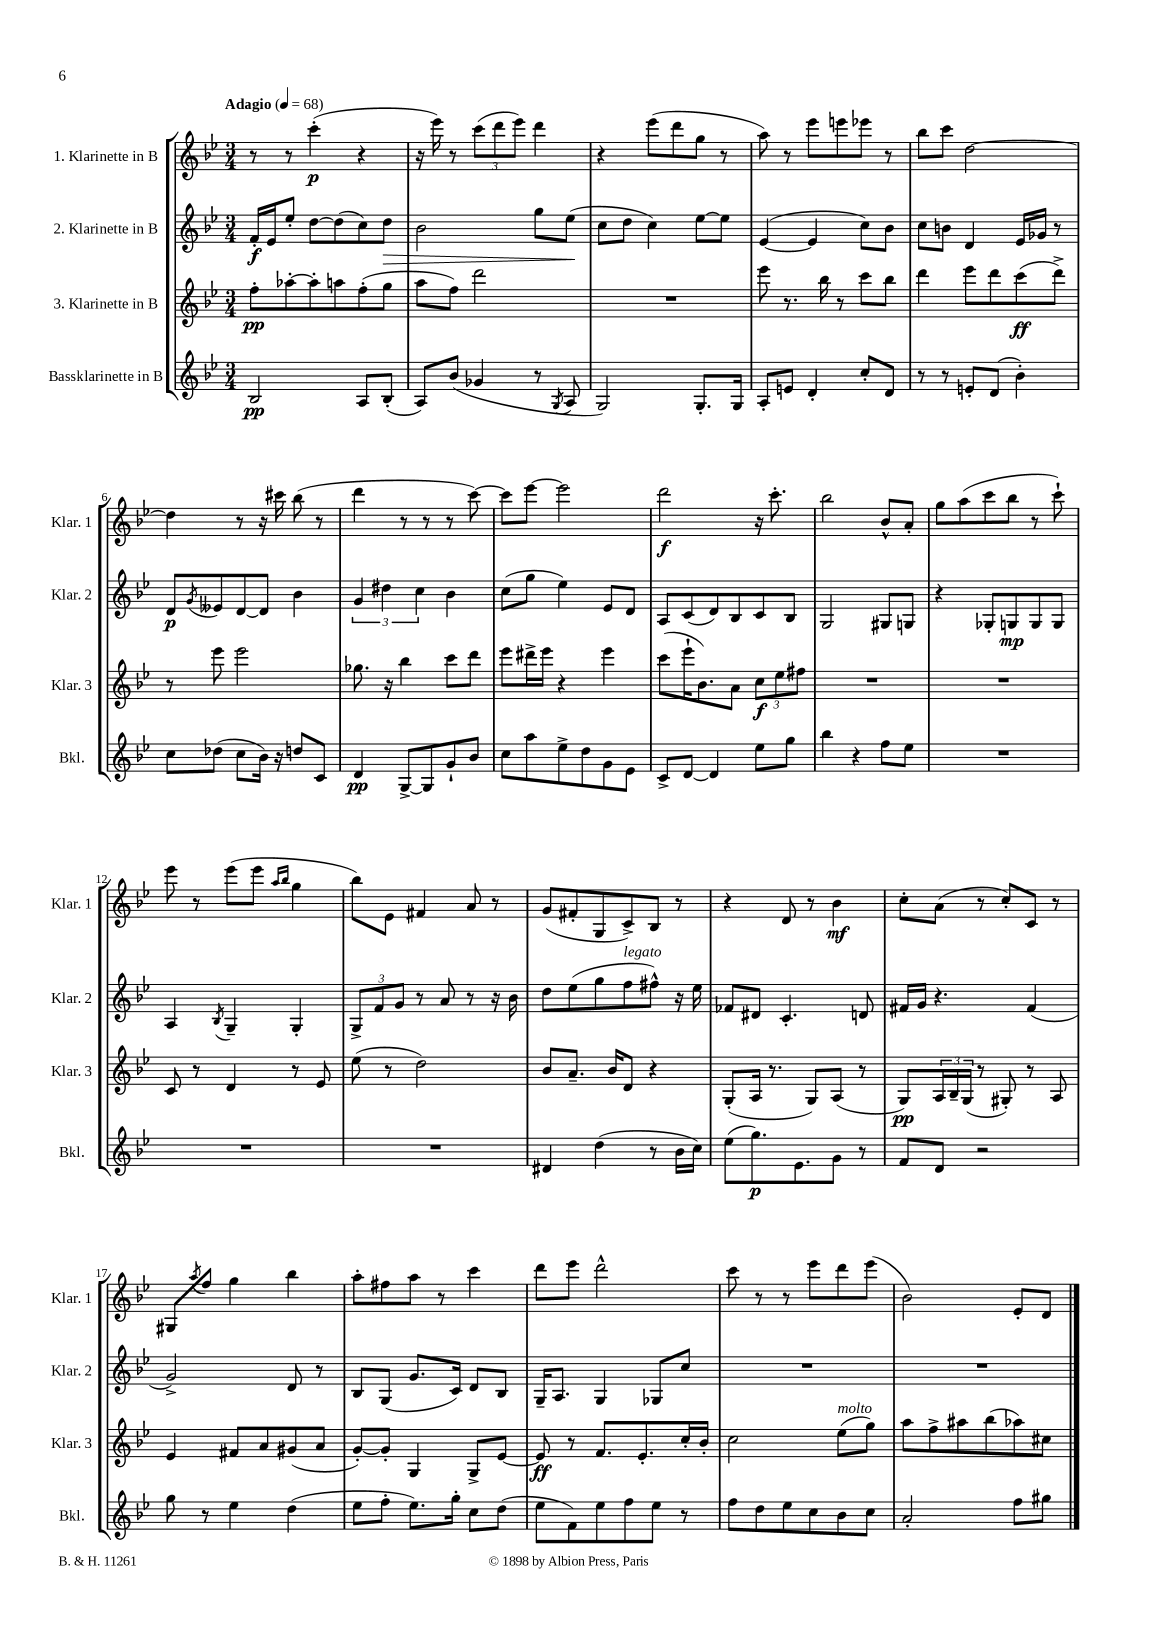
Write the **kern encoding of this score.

**kern	**dynam	**kern	**dynam	**kern	**dynam	**kern	**dynam
*part4	*part4	*part3	*part3	*part2	*part2	*part1	*part1
*staff4	*staff4	*staff3	*staff3	*staff2	*staff2	*staff1	*staff1
*I"Bassklarinette in B	*	*I"3. Klarinette in B	*	*I"2. Klarinette in B	*	*I"1. Klarinette in B	*
*I'Bkl.	*	*I'Klar. 3	*	*I'Klar. 2	*	*I'Klar. 1	*
*clefG2	*	*clefG2	*	*clefG2	*	*clefG2	*
*k[b-e-]	*	*k[b-e-]	*	*k[b-e-]	*	*k[b-e-]	*
*M3/4	*	*M3/4	*	*M3/4	*	*M3/4	*
*MM68	*	*MM68	*	*MM68	*	*MM68	*
=1	=1	=1	=1	=1	=1	=1	=1
!	!	!	!	!	!	!LO:TX:a:B:t=Adagio	!
2B-/	pp	8ff'\L	pp	16f'/LL	f	8r	.
.	.	.	.	16e-/J	.	.	.
.	.	[8aa-X'\	.	8ee-'/J	.	8r	.
.	.	8aa-'\]	.	[8dd\L	.	(4ccc'\	p
.	.	8aan\	.	(8dd\]	.	.	.
8A/L	.	(8ff'\	.	8cc\)	.	4r	.
!	!	!	!	!	!LO:HP:b	!	!
(8B-'/J	.	8gg\J	.	8dd\J	>	.	.
=2	=2	=2	=2	=2	=2	=2	=2
8A/L)	.	8aa\L	.	2b-\	.	16r	.
.	.	.	.	.	.	16eee-\)	.
(8b-/J	.	8ff\J)	.	.	.	8r	.
4g-X/	.	2ddd\	.	.	.	(12ccc\L	.
.	.	.	.	.	.	12ddd\	.
.	.	.	.	.	.	12eee-\J)	.
8r	.	.	.	8gg\L	.	4ddd\	.
8qG/	.	.	.	.	.	.	.
8A/	.	.	.	(8ee-\J	.	.	.
.	.	.	.	.	]	.	.
=3	=3	=3	=3	=3	=3	=3	=3
2G/)	.	2.r	.	8cc\L	.	4r	.
.	.	.	.	8dd\J	.	.	.
.	.	.	.	4cc\)	.	(8eee-\L	.
.	.	.	.	.	.	8ddd\	.
8.G'/L	.	.	.	[8ee-\L	.	8gg\J	.
.	.	.	.	8ee-\J]	.	8r	.
16G/Jk	.	.	.	.	.	.	.
=4	=4	=4	=4	=4	=4	=4	=4
8A'/L	.	8eee-\	.	([4e-/	.	8aa\)	.
8en/J	.	8.r	.	.	.	8r	.
4d'/	.	.	.	4e-/]	.	8eee-\L	.
.	.	16bb-\	.	.	.	.	.
.	.	8r	.	.	.	8eeen\	.
8cc'/L	.	8ccc\L	.	8cc\L)	.	8eee-X\J	.
8d/J	.	8bb-\J	.	8b-\J	.	8r	.
=5	=5	=5	=5	=5	=5	=5	=5
8r	.	4ddd\	.	8cc\L	.	8bb-\L	.
8r	.	.	.	8bn\J	.	8ccc\J	.
8en'/L	.	8eee-\L	.	4d/	.	[2dd\	.
(8d/J	.	8ddd\	.	.	.	.	.
4b-'\)	.	(8ccc\	ff	16e-/LL	.	.	.
.	.	.	.	16g-X/JJ	.	.	.
.	.	8ddd^\J)	.	8r	.	.	.
!!LO:LB:g=z
=6	=6	=6	=6	=6	=6	=6	=6
8cc\L	.	8r	.	8d/L	p	4dd\]	.
.	.	.	.	8qg/	.	.	.
(8dd-X\J	.	8eee-\	.	8e--X/	.	.	.
8cc\L	.	2eee-\	.	[8d/	.	8r	.
16b-\Jk)	.	.	.	8d/J]	.	16r	.
16r	.	.	.	.	.	16ccc#X\	.
8ddn/L	.	.	.	4b-\	.	(8bb-\	.
8c/J	.	.	.	.	.	8r	.
=7	=7	=7	=7	=7	=7	=7	=7
4d/	pp	8.gg-X\	.	6g/	.	4ddd\	.
.	.	.	.	6dd#X\	.	.	.
.	.	16r	.	.	.	.	.
[8G^/L	.	4bb-\	.	.	.	8r	.
.	.	.	.	6cc\	.	.	.
8G/]	.	.	.	.	.	8r	.
8g`/	.	8ccc\L	.	4b-\	.	8r	.
8b-/J	.	8ddd\J	.	.	.	[8ccc\)	.
=8	=8	=8	=8	=8	=8	=8	=8
8cc\L	.	8eee-\L	.	(8cc\L	.	8ccc\L]	.
8aa\	.	16ddd#X^\L	.	8gg\J	.	[8eee-\J	.
.	.	16eee-\JJ	.	.	.	.	.
8ee-^\	.	4r	.	4ee-\)	.	2eee-\]	.
8dd\	.	.	.	.	.	.	.
8g\	.	4eee-\	.	8e-/L	.	.	.
8e-\J	.	.	.	8d/J	.	.	.
=9	=9	=9	=9	=9	=9	=9	=9
8c^/L	.	(8ccc\L	.	8A/L	.	2ddd\	f
[8d/J	.	16eee-`\K	.	(8c/	.	.	.
.	.	8.b-\)	.	.	.	.	.
4d/]	.	.	.	8d/)	.	.	.
.	.	8a\J	.	8B-/	.	.	.
8ee-\L	.	12cc\L	f	8c/	.	16r	.
.	.	.	.	.	.	8.ccc'\	.
.	.	12ee-\	.	.	.	.	.
8gg\J	.	.	.	8B-/J	.	.	.
.	.	12ff#X\J	.	.	.	.	.
=10	=10	=10	=10	=10	=10	=10	=10
4bb-\	.	2.r	.	2G/	.	2bb-\	.
4r	.	.	.	.	.	.	.
8ff\L	.	.	.	8G#X/L	.	8b-^^/L	.
8ee-\J	.	.	.	8Gn/J	.	8a'/J	.
=11	=11	=11	=11	=11	=11	=11	=11
2.r	.	2.r	.	4r	.	8gg\L	.
.	.	.	.	.	.	(8aa\	.
.	.	.	.	8G-X'/L	.	8ccc\	.
.	.	.	.	8Gn/	mp	8bb-\J	.
.	.	.	.	8G/	.	8r	.
.	.	.	.	8G/J	.	8ccc`\)	.
!!LO:LB:g=z
=12	=12	=12	=12	=12	=12	=12	=12
2.r	.	8c/	.	4A/	.	8eee-\	.
.	.	8r	.	.	.	8r	.
.	.	.	.	8qB-/	.	.	.
.	.	4d/	.	4G~/	.	(8eee-\L	.
.	.	.	.	.	.	8eee-\J	.
.	.	.	.	.	.	16qqaa/LL	.
.	.	.	.	.	.	16qqbb-/JJ	.
.	.	8r	.	4G'/	.	4gg\	.
.	.	8e-/	.	.	.	.	.
=13	=13	=13	=13	=13	=13	=13	=13
2.r	.	(8ee-\	.	12G^/L	.	8bb-\L)	.
.	.	.	.	12f/	.	.	.
.	.	8r	.	.	.	8e-\J	.
.	.	.	.	12g/J	.	.	.
.	.	2dd\)	.	8r	.	4f#X/	.
.	.	.	.	8a/	.	.	.
.	.	.	.	8r	.	8a/	.
.	.	.	.	16r	.	8r	.
.	.	.	.	16b-\	.	.	.
=14	=14	=14	=14	=14	=14	=14	=14
4d#X/	.	8b-/L	.	8dd\L	.	(8g/L	.
.	.	8.a~/J	.	(8ee-\	.	8f#X'/	.
(4dd\	.	.	.	8gg\	.	8G/	.
.	.	16b-/KL	.	.	.	.	.
!	!	!	!	!LO:TX:a:i:t=legato	!	!	!
.	.	8d/J	.	8ff\	.	8c^/)	.
8r	.	4r	.	8ff#X^^\J)	.	8B-/J	.
16b-\LL	.	.	.	16r	.	8r	.
16cc\JJ)	.	.	.	16ee-\	.	.	.
=15	=15	=15	=15	=15	=15	=15	=15
(8ee-\L	.	(8G'/L	.	8f-X/L	.	4r	.
8.gg\)	p	16A/Jk	.	8d#X/J	.	.	.
.	.	8.r	.	.	.	.	.
.	.	.	.	4.c'/	.	8d/	.
8.e-\	.	.	.	.	.	.	.
.	.	8G/L)	.	.	.	8r	.
8g\J	.	(8A/J	.	.	.	4b-\	mf
8r	.	8r	.	8dn/	.	.	.
=16	=16	=16	=16	=16	=16	=16	=16
8f/L	.	8G/L)	pp	16f#X/LL	.	8cc'\L	.
.	.	.	.	16g/JJ	.	.	.
8d/J	.	24A/L	.	4.r	.	(8a\J	.
.	.	24B-~/	.	.	.	.	.
.	.	(24G/JJ	.	.	.	.	.
2r	.	8r	.	.	.	8r	.
.	.	8G#X'/)	.	.	.	8cc'/L)	.
.	.	8r	.	(4f#/	.	8c/J	.
.	.	8A/	.	.	.	8r	.
!!LO:LB:g=z
=17	=17	=17	=17	=17	=17	=17	=17
8gg\	.	4e-/	.	2g^/)	.	8G#X/L	.
.	.	.	.	.	.	8qaa/	.
8r	.	.	.	.	.	8ff/J	.
4ee-\	.	8f#X/L	.	.	.	4gg\	.
.	.	8a/	.	.	.	.	.
(4dd\	.	(8g#X/	.	8d/	.	4bb-\	.
.	.	8a/J	.	8r	.	.	.
=18	=18	=18	=18	=18	=18	=18	=18
8ee-\L	.	[8g'/L)	.	8B-/L	.	8aa'\L	.
8ff'\J	.	8g'/J]	.	(8G/J	.	8ff#X\	.
8.ee-\L)	.	4G/	.	8.g/L	.	8aa\J	.
.	.	.	.	.	.	8r	.
16gg'\Jk	.	.	.	16c/Jk)	.	.	.
8cc\L	.	8G^/L	.	8d/L	.	4ccc\	.
(8dd\J	.	[8e-/J	.	8B-/J	.	.	.
=19	=19	=19	=19	=19	=19	=19	=19
8ee-\L	.	8e-/]	ff	16G~/KL	.	8ddd\L	.
.	.	.	.	8.A/J	.	.	.
8f\)	.	8r	.	.	.	8eee-\J	.
8ee-\	.	8.f/L	.	4G/	.	2ddd^^\	.
8ff\	.	.	.	.	.	.	.
.	.	8.e-'/	.	.	.	.	.
8ee-\J	.	.	.	8G-X/L	.	.	.
8r	.	16cc'/L	.	8cc/J	.	.	.
.	.	16b-'/JJ	.	.	.	.	.
=20	=20	=20	=20	=20	=20	=20	=20
8ff\L	.	2cc\	.	2.r	.	8ccc\	.
8dd\	.	.	.	.	.	8r	.
8ee-\	.	.	.	.	.	8r	.
8cc\	.	.	.	.	.	8eee-\L	.
!	!	!LO:TX:a:i:t=molto	!	!	!	!	!
8b-\	.	(8ee-\L	.	.	.	8ddd\	.
8cc\J	.	8gg\J)	.	.	.	(8eee-\J	.
=21	=21	=21	=21	=21	=21	=21	=21
2a'/	.	8aa\L	.	2.r	.	2b-\)	.
.	.	8ff^\	.	.	.	.	.
.	.	8aa#X\	.	.	.	.	.
.	.	(8bb-\	.	.	.	.	.
8ff\L	.	8aa-X\)	.	.	.	8e-'/L	.
8gg#X\J	.	8cc#X\J	.	.	.	8d/J	.
==	==	==	==	==	==	==	==
*-	*-	*-	*-	*-	*-	*-	*-
